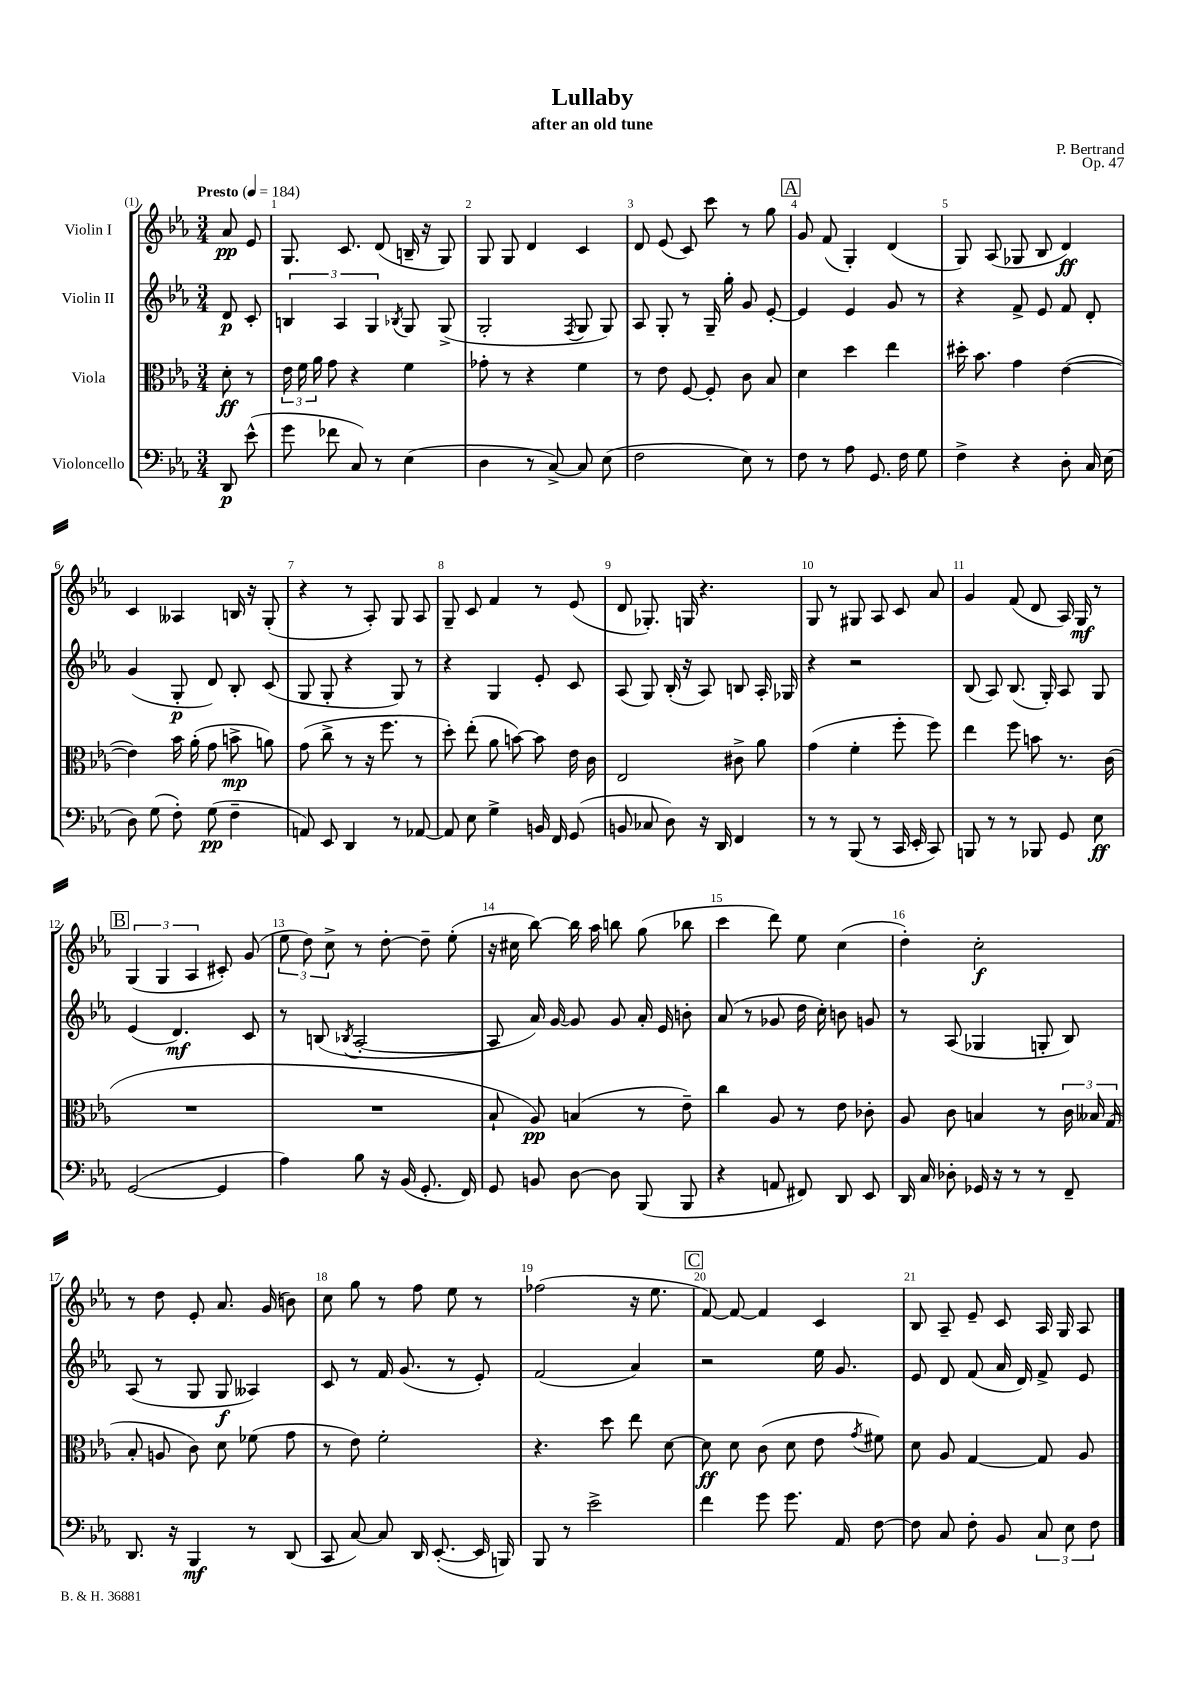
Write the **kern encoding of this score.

**kern	**kern	**kern	**kern
*staff4	*staff3	*staff2	*staff1
*clefF4	*clefC3	*clefG2	*clefG2
*k[b-e-a-]	*k[b-e-a-]	*k[b-e-a-]	*k[b-e-a-]
*M3/4	*M3/4	*M3/4	*M3/4
*MM184	*MM184	*MM184	*MM184
8DD/	8d'\	8d/	8a-/
(8e-^^\	8r	8c'/	8e-/
=	=	=	=
8g\	24e-\	6B/	8.G/
.	24f\	.	.
.	24a-\	.	.
8f-\	8g\	.	.
.	.	6A-/	.
.	.	.	8.c/
8C/)	4r	.	.
.	.	6G/	.
8r	.	.	(8d/
.	.	8qB-/	.
(4E-\	4f\	8G/	16B~/
.	.	.	16r
.	.	(8G^/	8G/)
=	=	=	=
4D\	8g-'\	2G'/	8G/
.	8r	.	8G/
8r	4r	.	4d/
[8C^/)	.	.	.
.	.	8qF/	.
8C/]	4f\	8G/	4c/
(8E-\	.	8G/)	.
=	=	=	=
2F\	8r	8A-/	8d/
.	8e-\	8G'/	(8e-/
.	[8F/	8r	8c/)
.	8F'/]	16G~/	8ccc\
.	.	16gg'\	.
8E-\)	8c\	8g/	8r
8r	8B-/	[8e-'/	8gg\
=	=	=	=
8F\	4d\	4e-/]	8g/
8r	.	.	(8f/
8A-\	4dd\	4e-/	4G'/)
8.GG/	.	.	.
.	4ee-\	8g/	(4d/
16F\	.	.	.
8G\	.	8r	.
=	=	=	=
4F^\	16dd#'\	4r	8G/)
.	8.b-\	.	.
.	.	.	(8A-/
4r	4g\	8f^/	8G-/
.	.	8e-/	8B-/
8D'\	([4e-\	8f/	4d/)
16C/	.	8d'/	.
(16E-\	.	.	.
=	=	=	=
8D\)	4e-\])	(4g/	4c/
(8G\	.	.	.
8F'\)	16b-\	8G'/	4A--/
.	(16a-'\	.	.
(8G\	8g\	8d/)	.
4F~\	8b^\	8B-'/	16B/
.	.	.	16r
.	8a\)	(8c/	(8G'/
=	=	=	=
8AA/)	(8g\	8G/	4r
8EE-/	8cc^\	8G'/	.
4DD/	8r	4r	8r
.	16r	.	8A-'/)
.	8.ff\	.	.
8r	.	8G/)	8G/
[8AA-/	8r	8r	8A-/
=	=	=	=
8AA-/]	8dd'\)	4r	8G~/
8E-\	(8ee-'\	.	8c/
4G^\	8a-\	4G/	4f/
.	[8b\)	.	.
16BB/	8b\]	8e-'/	8r
16FF/	.	.	.
(8GG/	16e-\	8c/	(8e-/
.	16c\	.	.
=	=	=	=
8BB/	2E-/	(8A-/	8d/
8C-/	.	8G/)	8.G-'/)
8D\)	.	(16B-'/	.
.	.	16r	16G/
16r	.	8A-/)	4.r
16DD/	.	.	.
4FF/	8c#^\	8B/	.
.	8a-\	16A-'/	.
.	.	16G-/	.
=	=	=	=
8r	(4g\	4r	8G/
8r	.	.	8r
(8BBB-/	4f'\	2r	8G#/
8r	.	.	8A-/
16CC/	8ff'\	.	8c/
16EE-'/	.	.	.
8CC/)	8ff\)	.	8a-/
=	=	=	=
8BBB/	4ee-\	(8B-/	4g/
8r	.	8A-/)	.
8r	8ff\	(8.B-/	(8f/
8BBB-/	8b\	.	8d/
.	.	16G'/)	.
8GG/	8.r	8A-/	16A-/)
.	.	.	16G/
8E-\	.	8G/	8r
.	(16c\	.	.
=	=	=	=
([2GG/	2.r	(4e-/	(6G/
.	.	.	6G/
.	.	4.d/)	.
.	.	.	6A-/
4GG/]	.	.	8c#'/)
.	.	8c/	(8g/
=	=	=	=
4A-\)	2.r	8r	12ee-\
.	.	.	12dd\)
.	.	(8B/	.
.	.	.	12cc^\
.	.	8qB-/	.
8B-\	.	[2A-'/	8r
16r	.	.	[8dd'\
(16BB-/	.	.	.
8.GG'/	.	.	8dd~\]
.	.	.	(8ee-'\
16FF/)	.	.	.
=	=	=	=
8GG/	8B-`/	8A-/]	16r
.	.	.	16cc#\
8BB/	8A-/)	16a-/)	[8bb-\)
.	.	[16g/	.
[8D\	(4B/	8g/]	16bb-\]
.	.	.	16aa-\
8D\]	.	8g/	8bb\
(8BBB-/	8r	16a-'/	(8gg\
.	.	16e-/	.
8BBB-/	8e-~\)	8b'\	8bb-\
=	=	=	=
4r	4cc\	(8a-/	4ccc\
.	.	8r	.
8AA/	8A-/	8g-/	8ddd\)
8FF#/)	8r	16dd\	8ee-\
.	.	16cc'\)	.
8DD/	8e-\	8b\	(4cc\
8EE-/	8c-'\	8g/	.
=	=	=	=
16DD/	8A-/	8r	4dd'\)
16C/	.	.	.
8D-'\	8c\	(8A-/	.
16GG-/	4B/	4G-/	2cc'\
16r	.	.	.
8r	.	.	.
8r	8r	8G'/	.
8FF~/	24c\	8B-/)	.
.	24B--/	.	.
.	(24G/	.	.
=	=	=	=
8.DD/	8B-'/	(8A-/	8r
.	8A/	8r	8dd\
16r	.	.	.
4BBB-/	8c\)	8G/	8e-'/
.	8d\	8G/	8.a-/
8r	(8f-\	4A--/)	.
.	.	.	(16g/
(8DD/	8g\	.	8b\)
=	=	=	=
8CC/	8r	8c/	8cc\
[8C/)	8e-\)	8r	8gg\
8C/]	2f'\	16f/	8r
.	.	(8.g/	.
16DD/	.	.	8ff\
([8.EE-'/	.	.	.
.	.	8r	8ee-\
16EE-/]	.	8e-'/)	8r
16BBB/)	.	.	.
=	=	=	=
8BBB-/	4.r	(2f/	(2ff-\
8r	.	.	.
2e-^\	.	.	.
.	8dd\	.	.
.	8ee-\	4a-/)	16r
.	.	.	8.ee-\
.	[8d\	.	.
=	=	=	=
4f\	8d\]	2r	[8f/)
.	8d\	.	8f/_
8g\	(8c\	.	4f/]
8.g\	8d\	.	.
.	8e-\	16ee-\	4c/
16AA-/	.	8.g/	.
.	8qg/	.	.
[8F\	8f#\)	.	.
=	=	=	=
8F\]	8d\	8e-/	8B-/
8C/	8A-/	8d/	8A-~/
8F'\	[4G/	(8f/	8e-~/
8BB-/	.	16a-/	8c/
.	.	16d/)	.
12C/	8G/]	8f^/	16A-/
.	.	.	16G/
12E-\	.	.	.
.	8A-/	8e-/	8A-/
12F\	.	.	.
==	==	==	==
*-	*-	*-	*-
